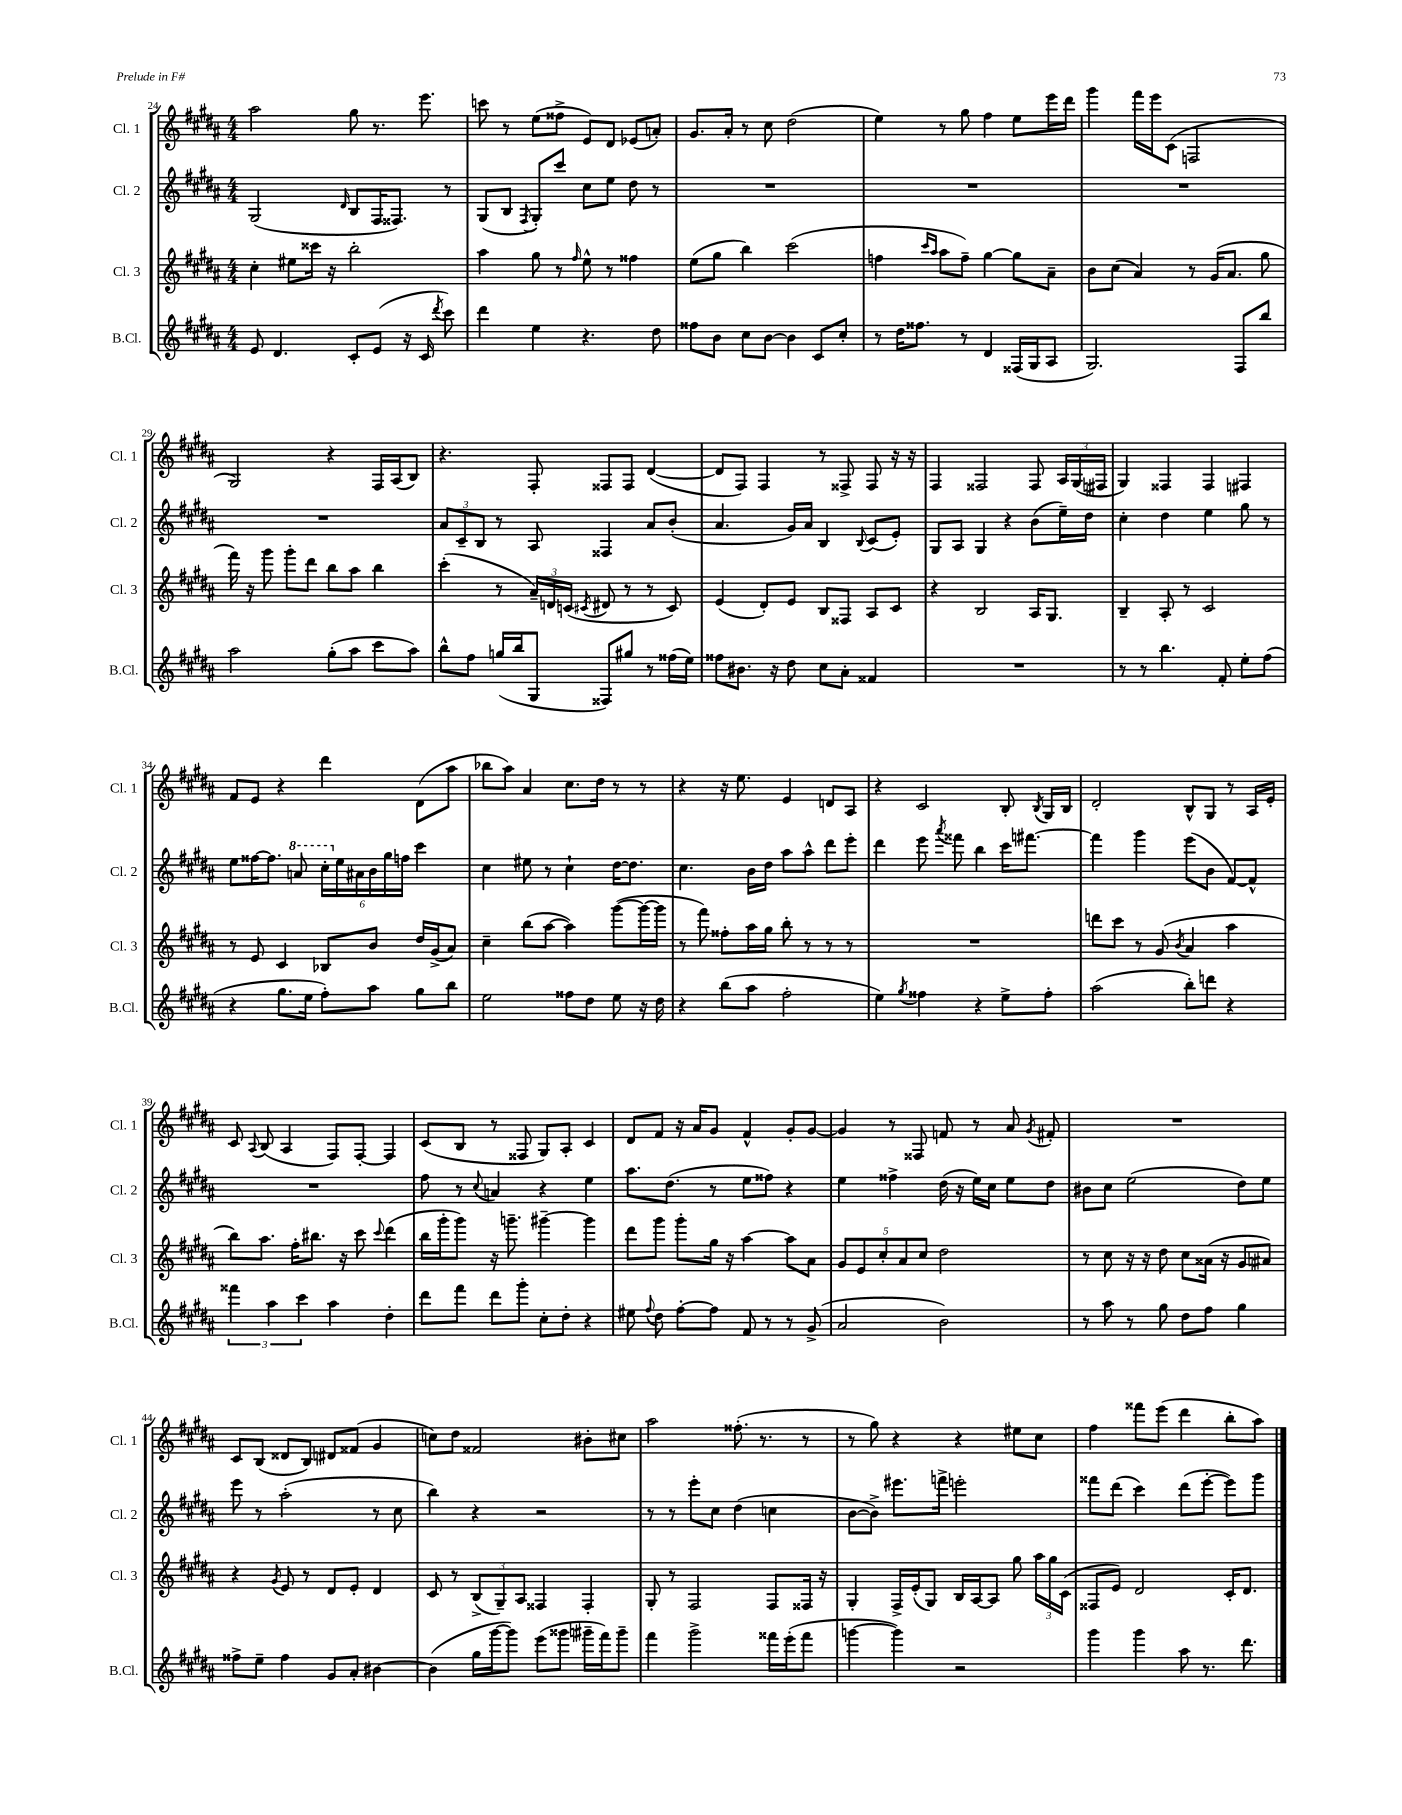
<<
\new StaffGroup <<
\new Staff = "s0" \with { instrumentName = "Cl. 1" shortInstrumentName = "Cl. 1" } {
    \clef treble \key b \major \numericTimeSignature \time 4/4
    \autoBeamOff ais''2 gis''8 r8. e'''8. |
    c'''8 r8 e''8[( fisis''8]-> e'8[) dis'8] ees'8[( a'8]-.) |
    gis'8.[ ais'16]-. r8 cis''8 dis''2( |
    e''4) r8 gis''8 fis''4 e''8[ e'''16 dis'''16] |
    gis'''4 fis'''16[ e'''16 cis'8]( f2 |
    gis2) r4 fis16[ ais16( b8]) |
    r4. fis8-. fisis8[ fisis8] dis'4~( |
    dis'8[ fis8]) fis4 r8 fisis8-> fisis8 r16 r16 |
    fis4 fisis2 fisis8 \tuplet 3/2 { ais16[ gis16( fis16] } |
    gis4) fisis4 fisis4 fis4 |
    fis'8[ e'8] r4 dis'''4 dis'8[( ais''8] |
    bes''8[ ais''8]) ais'4 cis''8.[ dis''16] r8 r8 |
    r4 r16 e''8. e'4 d'8[ ais8] |
    r4 cis'2 b8-. \acciaccatura { b8 } gis16[ b16] |
    dis'2-. b8[-^ gis8] r8 ais16[ e'16]-. |
    cis'8 \appoggiatura { ais8 } b8( ais4 fis8[) fis8]~-. fis4 |
    cis'8[( b8] r8 fisis8 gis8[) ais8]-. cis'4 |
    dis'8[ fis'8] r16 ais'16[ gis'8] fis'4-^ gis'8[-. gis'8]~ |
    gis'4 r8 fisis8 f'8 r8 ais'8 \acciaccatura { gis'8 } fis'8-. |
    R1 |
    cis'8[ b8]( disis'8[ b8]) dis'8[ fisis'8]( gis'4 |
    c''8[) dis''8] fisis'2 bis'8[-. cis''8] |
    ais''2 fisis''8.-.( r8. r8 |
    r8 gis''8) r4 r4 eis''8[ cis''8] |
    fis''4 fisis'''8[ e'''8]( dis'''4 b''8[-. ais''8]) \bar "|." |
}
\new Staff = "s1" \with { instrumentName = "Cl. 2" shortInstrumentName = "Cl. 2" } {
    \clef treble \key b \major \numericTimeSignature \time 4/4
    \autoBeamOff gis2( \grace { dis'16 } b8[ fis16 fisis8.]) r8 |
    gis8[( b8] \acciaccatura { fis8 } gis8[-.) cis'''8] cis''8[ e''8] dis''8 r8 |
    R1 |
    R1 |
    R1 |
    R1 |
    \tuplet 3/2 { ais'8[ cis'8-- b8] } r8 ais8 fisis4 ais'8[ b'8]-.( |
    ais'4. gis'16[) ais'16] b4 \appoggiatura { b8 } cis'8[( e'8]-.) |
    gis8[ ais8] gis4 r4 b'8[( e''16--) dis''16] |
    cis''4-. dis''4 e''4 gis''8 r8 |
    e''8[ fisis''16~ fisis''8.] \ottava #1 a''8 \tuplet 6/4 { cis'''16[-. \ottava #0 e''16 ais'!16 b'16 gis''16 f''16] } cis'''4 |
    cis''4 eis''8 r8 cis''4-! dis''16[~ dis''8.] |
    cis''4. b'16[ dis''16] ais''8[ ais''8]-^ dis'''8[ e'''8]-. |
    dis'''4 e'''8 \acciaccatura { ais'''8 } fisis'''8 b''4 cis'''16[ fis'''8.]~ |
    fis'''4 gis'''4 e'''8[( b'8] fis'8[~) fis'8]-^ |
    R1 |
    fis''8 r8 \appoggiatura { cis''8 } a'4 r4 e''4 |
    ais''8.[ dis''8.]( r8 e''8[ fisis''8]) r4 |
    e''4 fisis''4-> dis''16( r16 e''16[) cis''16] e''8[ dis''8] |
    bis'8[ cis''8] e''2( dis''8[) e''8] |
    e'''8 r8 ais''2-.( r8 cis''8 |
    b''4) r4 r2 |
    r8 r8 e'''8[-. cis''8] dis''4( c''4 |
    b'8[~ b'8]->) eis'''8.[ f'''16]-> e'''2-. |
    fisis'''8[ dis'''8]( cis'''4) dis'''8[( e'''8]~-. e'''8[) gis'''8] \bar "|." |
}
\new Staff = "s2" \with { instrumentName = "Cl. 3" shortInstrumentName = "Cl. 3" } {
    \clef treble \key b \major \numericTimeSignature \time 4/4
    \autoBeamOff cis''4-. eis''8[ cisis'''16] r16 b''2-. |
    ais''4 gis''8 r8 \grace { fis''16 } e''8-^ r8 fisis''4 |
    e''8[( gis''8] b''4) cis'''2( |
    f''4 \grace { cis'''16[ ais''16] } ais''8[ f''8]--) gis''4~ gis''8[ ais'8]-- |
    b'8[ cis''8]( ais'4) r8 gis'16[( ais'8.] gis''8 |
    fis'''16) r16 gis'''8 gis'''8[-. dis'''8] b''8[ ais''8] b''4 |
    cis'''4-.( r8 \tuplet 3/2 { ais'16[--) d'16 c'16]( } \acciaccatura { cis'8 } dis'8 r8 r8 cis'8) |
    e'4( dis'8[-.) e'8] b8[ fisis8] ais8[ cis'8] |
    r4 b2 ais16[ gis8.] |
    b4-- ais8-. r8 cis'2 |
    r8 e'8 cis'4 bes8[ b'8] dis''16[ gis'16->( ais'8]) |
    cis''4-- b''8[( ais''8]~ ais''4) gis'''8[~( gis'''16~ gis'''16] |
    r8 fis'''8) fisis''8[-. ais''16 gis''16] b''8-. r8 r8 r8 |
    R1 |
    d'''8[ cis'''8] r8 gis'8( \acciaccatura { b'8 } ais'4 ais''4 |
    b''8[) ais''8.] fis''16[-. bis''8.] r16 cis'''8 \appoggiatura { cis'''8 } dis'''4( |
    b''16[ gis'''16-. gis'''8]) r16 g'''8.-- gis'''4~-- gis'''4 |
    dis'''8[ gis'''8] gis'''8[-. gis''16] r16 ais''4~ ais''8[ ais'8] |
    \tuplet 5/4 { gis'8[ e'8 cis''8-. ais'8 cis''8] } dis''2 |
    r8 cis''8 r16 r16 dis''8 cis''8[ aisis'16]( r16 gis'8[ ais'8]) |
    r4 \acciaccatura { gis'8 } e'8 r8 dis'8[ e'8]-. dis'4 |
    cis'8 r8 \tuplet 3/2 { b8[->( gis8--) ais8] } fisis4 fisis4-. |
    gis8-. r8 fis2 fis8[ fisis16] r16 |
    gis4-. fis16[-> e'16-.( gis8]) b16[ ais16~ ais8] gis''8 \tuplet 3/2 { ais''16[ gis''16 cis'16]( } |
    fisis8[ e'8]) dis'2 cis'16[-. dis'8.] \bar "|." |
}
\new Staff = "s3" \with { instrumentName = "B.Cl." shortInstrumentName = "B.Cl." } {
    \clef treble \key b \major \numericTimeSignature \time 4/4
    \autoBeamOff e'8 dis'4. cis'8[-. e'8]( r16 cis'16 \acciaccatura { dis'''8 } cis'''8) |
    dis'''4 e''4 r4. dis''8 |
    fisis''8[ b'8] cis''8[ b'8]~ b'4 cis'8[ cis''8]-. |
    r8 dis''16[ fisis''8.] r8 dis'4 fisis16[( gis16 ais8] |
    gis2.) fis8[ b''8] |
    ais''2 gis''8[-.( ais''8] cis'''8[ ais''8]) |
    b''8[-^ fis''8] g''16[( b''16 gis8] fisis8[) gis''8] r8 fisis''16[( e''16]) |
    fisis''8[ bis'8.] r16 dis''8 cis''8[ ais'8]-. fisis'4 |
    R1 |
    r8 r8 b''4. fis'8-. e''8[-. fis''8]( |
    r4 gis''8.[ e''16] fis''8[-.) ais''8] gis''8[ b''8] |
    e''2 fisis''8[ dis''8] e''8 r16 dis''16 |
    r4 b''8[( ais''8] fis''2-. |
    e''4) \acciaccatura { gis''8 } fisis''4 r4 e''8[-> fisis''8]-. |
    ais''2( b''8[-.) d'''8] r4 |
    \tuplet 3/2 { fisis'''4 ais''4 cis'''4 } ais''4 dis''4-. |
    dis'''8[ fis'''8] dis'''8[ gis'''8]-. cis''8[-. dis''8]-. r4 |
    eis''8 \appoggiatura { fis''8 } dis''8 fis''8[~-. fis''8] fis'8 r8 r8 gis'8->( |
    ais'2 b'2) |
    r8 ais''8 r8 gis''8 dis''8[ fis''8] gis''4 |
    fisis''8[-> e''8]-- fisis''4 gis'8[ ais'8]-. bis'4~ |
    bis'4( gis''16[ gis'''16~ gis'''8]) e'''8[( gisis'''8] gis'''16[-- fis'''16) gis'''8]-- |
    fis'''4 gis'''2-> fisis'''16[ e'''16-.( fisis'''8] |
    g'''4~ g'''4) r2 |
    gis'''4 gis'''4 ais''8 r8. dis'''8. \bar "|." |
}
>>
>>
\layout { \context { \Score currentBarNumber = #24 } }
